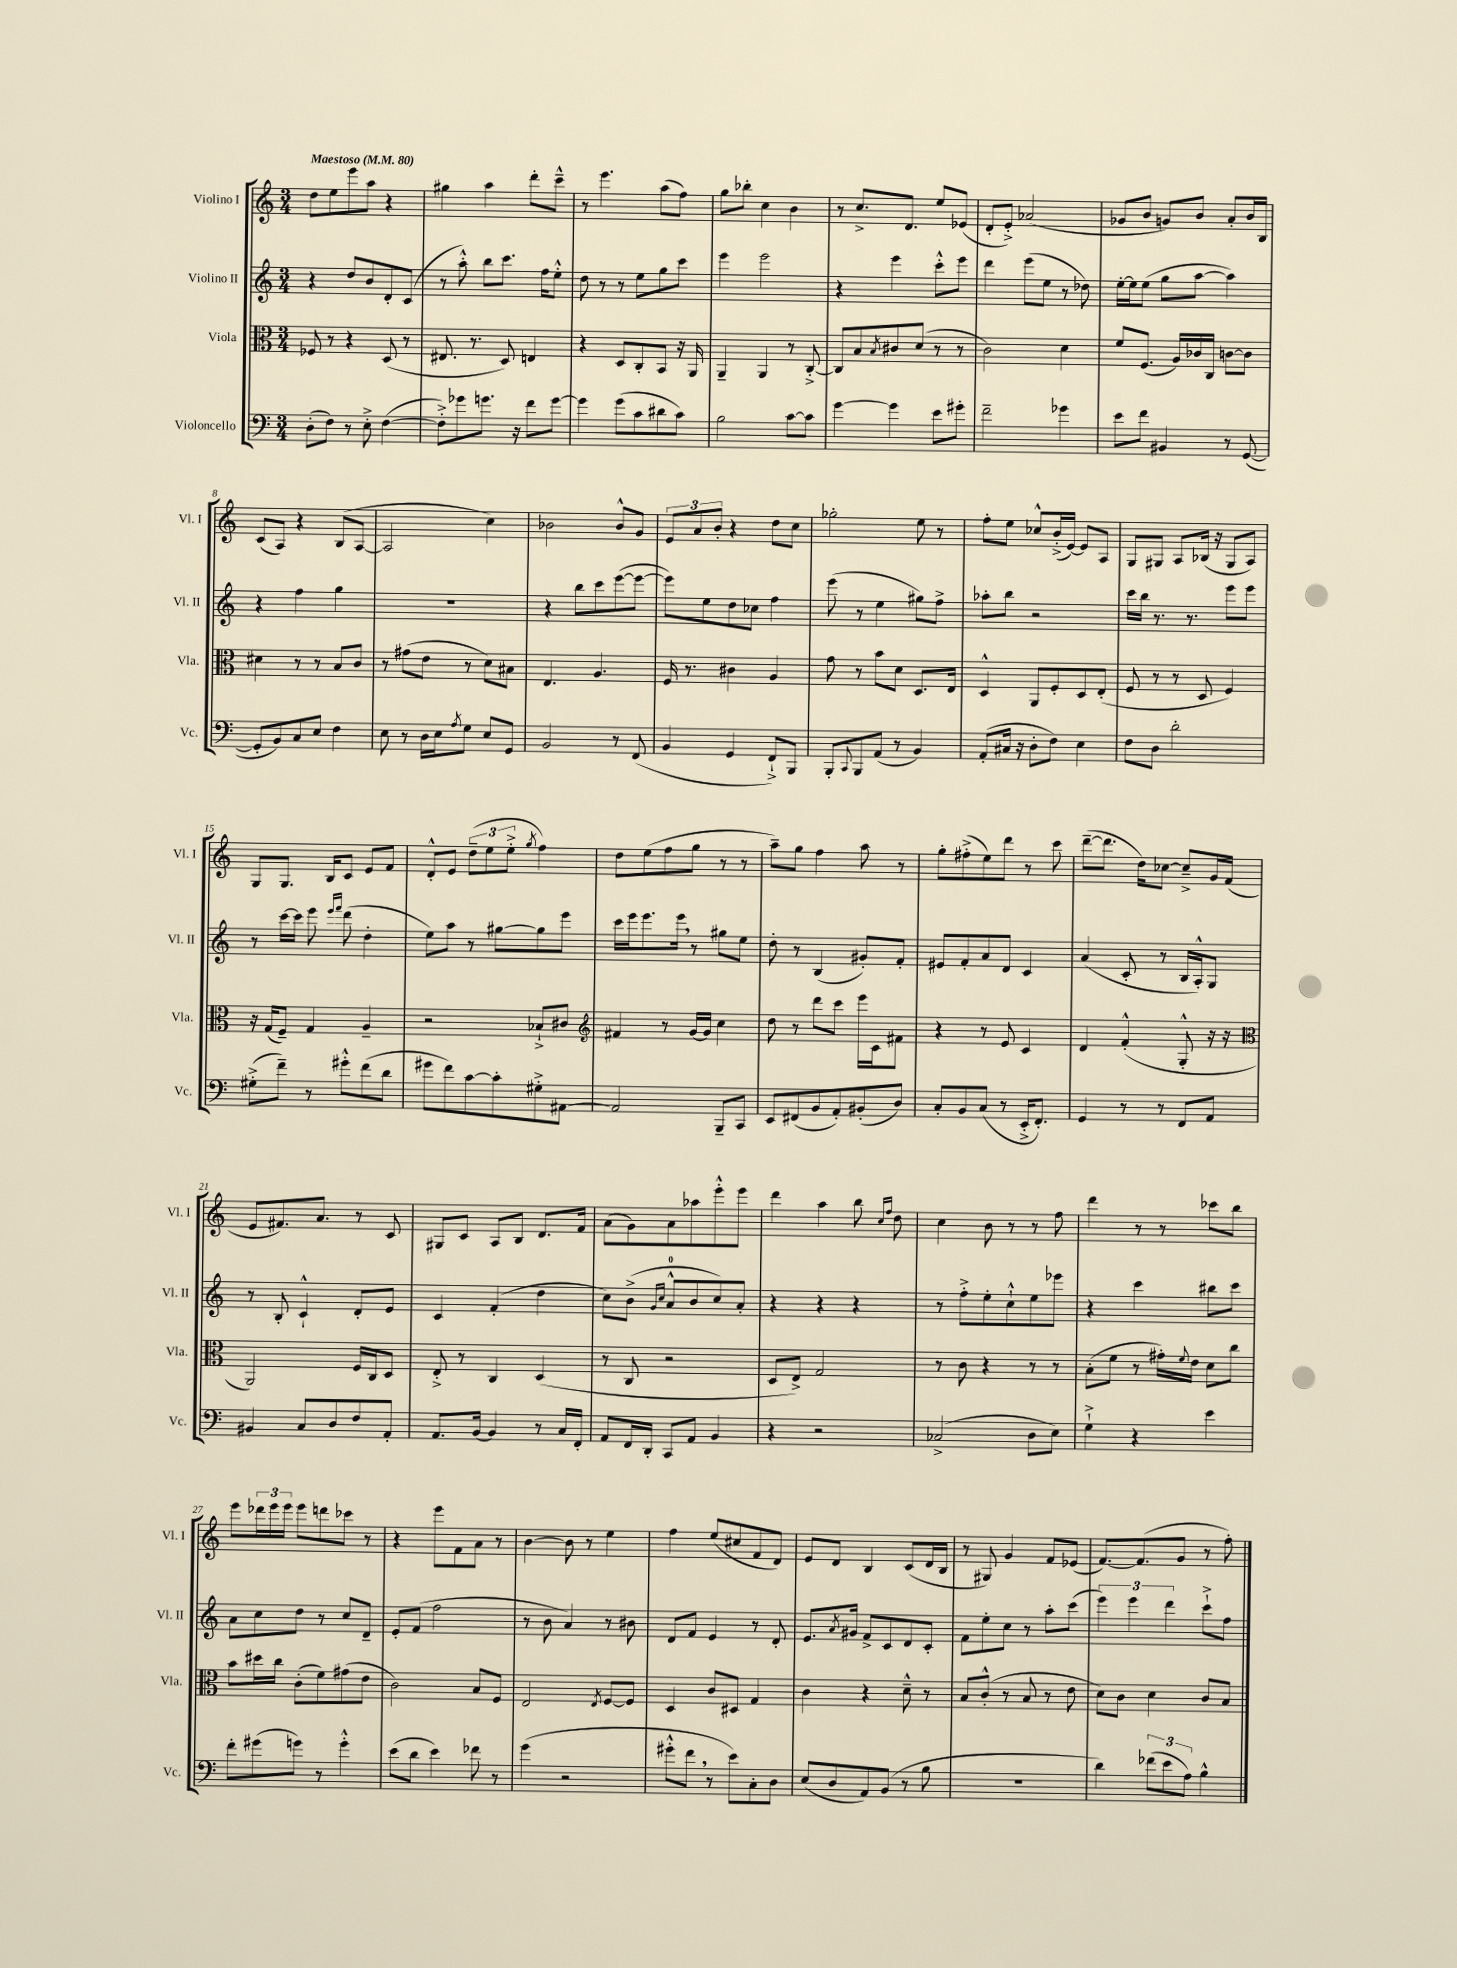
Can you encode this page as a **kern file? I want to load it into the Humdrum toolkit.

**kern	**kern	**kern	**kern
*staff4	*staff3	*staff2	*staff1
*clefF4	*clefC3	*clefG2	*clefG2
*k[]	*k[]	*k[]	*k[]
*M3/4	*M3/4	*M3/4	*M3/4
*MM80	*MM80	*MM80	*MM80
(8D'	8F-	4r	8dd
8F)	8r	.	8ee
8r	4r	8dd	8eee
8E'^	.	8b	8aa
([4F	(8D	8d'	4r
.	8r	(8c	.
=	=	=	=
8F'^])	8.E#	8r	4gg#
8g-	.	8aa'^^)	.
.	8.r	.	.
8.g	.	8bb	4aa
.	8D)	8.ccc	.
16r	.	.	.
8f	4E	.	8ddd'
.	.	16ff	.
[8g	.	8ee'^^	8ccc~^^
=	=	=	=
4g]	4r	8dd	8r
.	.	8r	4.eee
(8g	8D	8r	.
8c	8C'	8ee	.
8d#	8BB	8gg	(8aa
8c)	16r	8ccc	8ff)
.	16AA	.	.
=	=	=	=
2B	4AA~	4eee	8gg
.	.	.	8bb-'
.	4AA	2eee	4cc
[8c	8r	.	4b
8c]	[8C'^	.	.
=	=	=	=
[4g	8C]	4r	8r
.	8B	.	8.cc^
.	8qB	.	.
4g]	8c#	4eee	.
.	.	.	8.d
.	(8d	.	.
8e	8r	8ccc'^^	8ee
8g#'	8r	8eee	(8e-
=	=	=	=
2f~	2c)	4ddd	8d'
.	.	.	8e'^)
.	.	(8eee	(2a-
.	.	8ee	.
4g-	4d	8r	.
.	.	8dd-)	.
=	=	=	=
8e	8f	[16ee'	8g-
.	.	16ee]	.
8f	(8.F	(8ee	8b
4BB#	.	8gg	8g)
.	16A)	.	.
.	16c-	[8aa	8b
.	16C	.	.
8r	[8c	4aa])	8a'
([8GG	8c]	.	16b
.	.	.	16B
=	=	=	=
8GG']	4d#	4r	(8c
8BB)	.	.	8A)
8C	8r	4ff	4r
8E	8r	.	.
4F	8B	4gg	(8B
.	8c	.	[8A
=	=	=	=
8E	8r	2.r	2A]
8r	(8g#	.	.
16D	8e	.	.
16E	.	.	.
8qA	.	.	.
8G	8r	.	.
8E	8d)	.	4cc)
8GG	8B#	.	.
=	=	=	=
2BB	4.E	4r	2b-
.	.	8bb	.
.	4.A	8ccc	.
8r	.	([8eee	8b-^^
(8FF	.	8eee_	8g
=	=	=	=
4BB	16F	8eee])	12e
.	8.r	.	.
.	.	.	12a
.	.	8ee	.
.	.	.	12b'
4GG	4c#	8dd	4r
.	.	8cc-	.
8FF`^)	4A	4ff	8dd
8BBB	.	.	8cc
=	=	=	=
8BBB'	8g	(8eee	2gg-'
8qqCC	.	.	.
8BBB	8r	8r	.
(8AA	8b	4ee	.
8r	8d	.	.
4BB)	8.D	8gg#)	8ee
.	.	8ff^	8r
.	16E	.	.
=	=	=	=
(8AA'	4D^^	8aa-'	8ff'
16C#	.	8bb	8ee
16r	.	.	.
8D'	8AA	2r	8cc-^^
8F)	8F'	.	(16b'^
.	.	.	[16e)
4E	8D	.	8e]
.	(8E'	.	8A
=	=	=	=
8F	8F	16ccc	8G
.	.	16bb	.
8D	8r	8.r	8G#
2d'	8r	.	8A
.	.	8.r	.
.	8D	.	(16B-
.	.	.	16r
.	4F)	8eee	8G#
.	.	8eee	8A)
=	=	=	=
(8G#'^	16r	8r	8G
.	(16G	.	.
8f~)	8F~)	[16ccc	8.G
.	.	16ccc]	.
8r	4G	8eee	.
.	.	.	16B
.	.	16qqeee	.
.	.	16qqfff	.
8g#'^^	.	(8ddd	8c
(8f	4A~	4dd'	8e
8d	.	.	8f
=	=	=	=
8g#	2r	8ee)	8d'^^
8f)	.	8aa	8e
[8c	.	8r	(12dd~
.	.	.	12ee
8c']	.	[8gg#	.
.	.	.	12ee'^
.	.	.	8qgg
8G#'^	8B-`^	8gg#]	4ff)
[8AA#	8c#	8eee	.
=	=	=	=
*	*clefG2	*	*
2AA#]	4f#	16ccc	8dd
.	.	16eee	.
.	.	8.eee	(8ee
.	8r	.	8ff
.	.	16eee	.
.	[16g	8r	8gg
.	16g]	.	.
8BBB~	4cc	8gg#	8r
8CC	.	8ee	8r
=	=	=	=
8EE	8dd	8dd'	8aa~)
(8FF#	8r	8r	8gg
8BB	8ddd	(4B	4ff
8AA')	8ccc	.	.
(8BB#'	16eee	8g#')	8aa
.	16c	.	.
8D)	8f#	8f'	8r
=	=	=	=
8C'	4r	8e#	8gg'
8BB	.	8f'	(8ff#'^
(8C	8r	8a	8ee)
8r	8e	8d	8ddd
16EE'^	4c	4c	8r
8.FF')	.	.	.
.	.	.	8ccc
=	=	=	=
4GG	4d	(4a	([8ddd~
.	.	.	8.ddd]
8r	(4f'^^	8c'	.
.	.	.	16dd)
8r	.	8r	[8cc-
8FF	8G'^^	16B	8cc-~^]
.	.	16A'^^)	.
8AA	16r	8G	16g
.	16r	.	(16f
=	=	=	=
*	*clefC3	*	*
4BB#	2AA)	8r	8e
.	.	8B'	8.f#)
8C	.	4c`^^	.
.	.	.	8.a
8D	.	.	.
8F	16F	8d'	8r
.	16C	.	.
8AA'	8D	8e	8c
=	=	=	=
8.AA	8E'^	4c	8G#
.	8r	.	8c
[16BB	.	.	.
4BB]	4C	(4f'	8A
.	.	.	8B
8r	(4D	4dd	8.d
16C	.	.	.
16FF'	.	.	16f
=	=	=	=
8AA	8r	8cc)	(8a
16FF	8C	(8b^	8g)
16DD'	.	.	.
.	.	16qqg	.
.	.	16qqcc	.
8CC	2r	8a^^	8a
8AA	.	8b	8aa-
4BB	.	8cc)	8eee'^^
.	.	8a'	8eee
=	=	=	=
4r	8D	4r	4ddd
.	8E^)	.	.
2r	2G	4r	4aa
.	.	4r	8bb
.	.	.	16qqcc
.	.	.	16qqff
.	.	.	8dd
=	=	=	=
(2C-^	8r	8r	4cc
.	8c	8ff'^	.
.	4r	8ee'	8b
.	.	8cc`^^	8r
8D	8r	8ee	8r
8E)	8r	8eee-	8ff
=	=	=	=
4G`^	(8B'	4r	4ddd
.	8f	.	.
4r	8r	4ccc	8r
.	16g#')	.	8r
.	8qqf	.	.
.	16e	.	.
4e	8d	8bb#	8ccc-
.	8cc	8ccc	8bb
=	=	=	=
8f'	8b	8a	8eee
(8g#	16dd#	8cc	24ddd-
.	.	.	24eee
.	16cc	.	.
.	.	.	24eee
8g)	(8c'	8dd	8eee
8r	8f)	8r	8ddd
4g'^^	(8g#	8cc	8ccc-
.	8e	8d~	8r
=	=	=	=
(8e	2c)	8e'	4r
8d	.	(8f	.
4e)	.	2ff	8eee
.	.	.	8f
8f-	8B	.	8a
8r	8F	.	8r
=	=	=	=
(4g	2E	8r	[4b
.	.	8b	.
2r	.	4a)	8b]
.	.	.	8r
.	8qE	.	.
.	[8F	8r	4ee
.	8F]	8b#	.
=	=	=	=
8g#'^^	4D	8d	4ff
8f	.	8f	.
8r	8c	4e	(8ee
8e)	8D#	.	8cc#
8C'	4G	8r	8f
8D	.	8d'	8d)
=	=	=	=
(8E	4c	8.e	8e
8D	.	.	8d
.	.	8qa	.
.	.	16g#	.
8AA)	4r	8f^	4B
(8BB	.	8c	.
8r	8d~^^	8d	(8c
8B	8r	8c'	16d
.	.	.	16B
=	=	=	=
2.r	8B	8f	8r
.	(8c'^^	8ee'	8G#)
.	8r	8cc	4g
.	8B	8r	.
.	8r	8aa'	8f
.	8e	(8ccc	(8e-
=	=	=	=
4d)	8d)	6eee)	[8.f)
.	8c	.	.
.	.	6eee	.
.	.	.	(8.f]
(12f-	4d	.	.
12e	.	6ddd	.
.	.	.	8g
12A)	.	.	.
4B^^	8c	8ccc`^	8r
.	8B	8ff	8ff')
==	==	==	==
*-	*-	*-	*-
